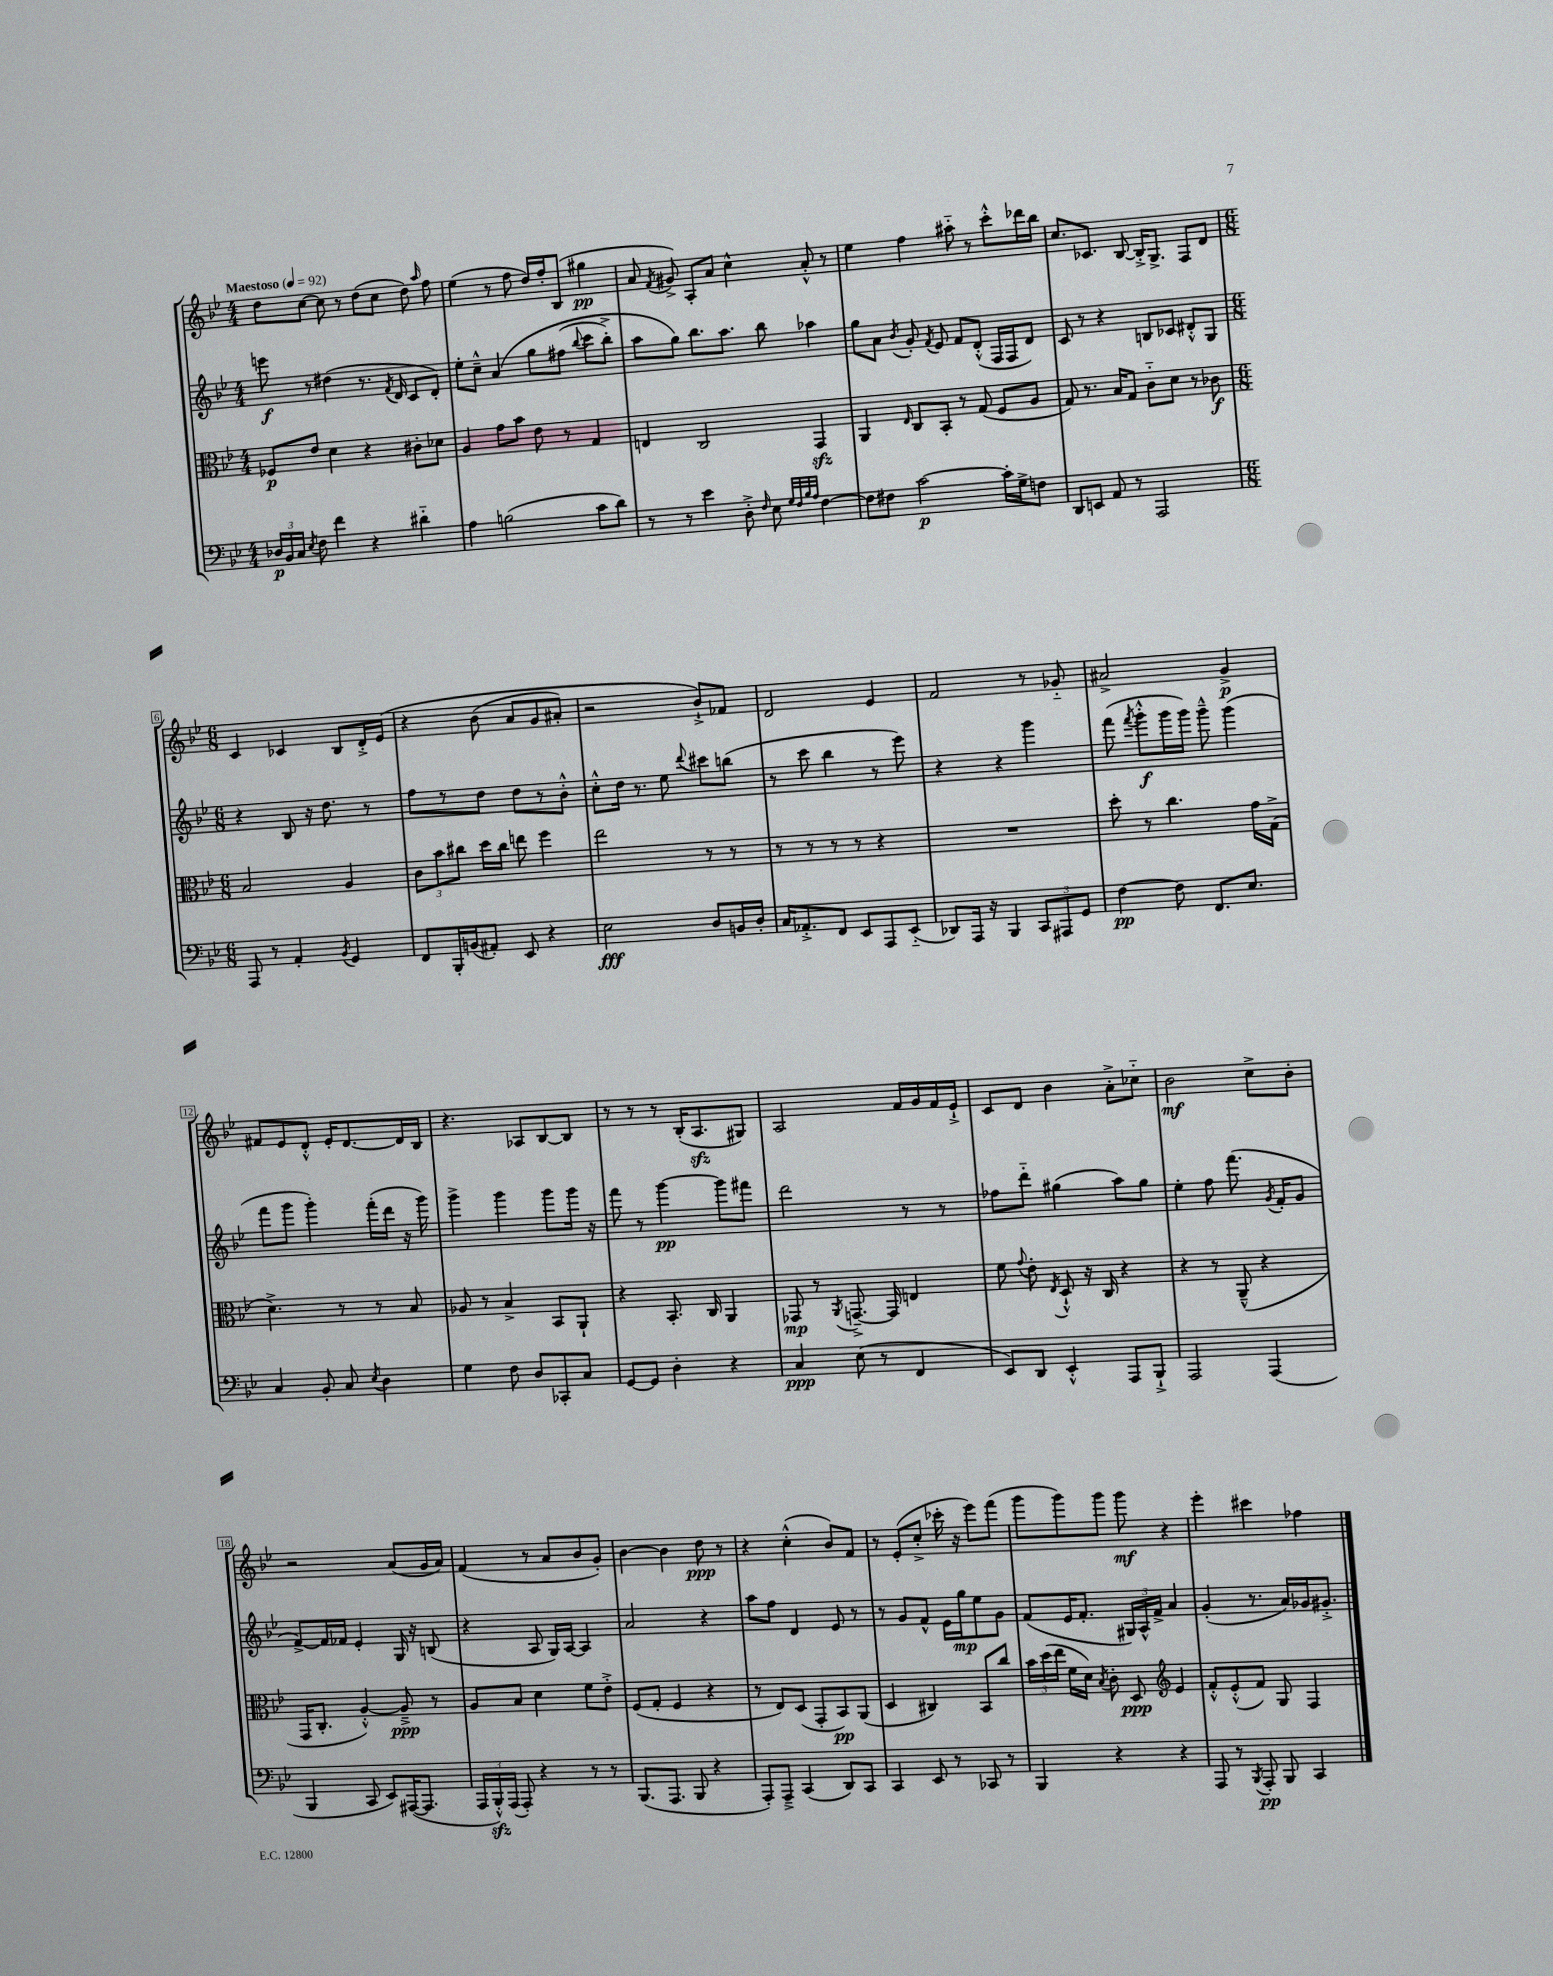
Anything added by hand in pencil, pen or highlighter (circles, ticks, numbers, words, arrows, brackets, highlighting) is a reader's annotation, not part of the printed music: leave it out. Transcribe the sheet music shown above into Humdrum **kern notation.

**kern	**kern	**kern	**kern
*staff4	*staff3	*staff2	*staff1
*clefF4	*clefC3	*clefG2	*clefG2
*k[b-e-]	*k[b-e-]	*k[b-e-]	*k[b-e-]
*M4/4	*M4/4	*M4/4	*M4/4
*MM92	*MM92	*MM92	*MM92
24D-/LL	8F-/L	8eee\	8dd\L
24BB-/	.	.	.
24C/JJ	.	.	.
8qE-/	.	.	.
8F\	8e-/J	8r	[8cc\J
4f\	4d\	(4dd#\	8cc\]
.	.	.	8r
4r	4r	8.r	(8dd\L
.	.	.	8cc\J
.	.	8qf/	.
.	.	16d/	.
4d#'~\	8c#'\L	8c/L	8dd\)
.	.	.	16qqaa/
.	8d-\J	8d'/J)	8ff\
=	=	=	=
4A\	4A/	8ee-'\L	(4ee-\
.	.	8cc~^^\J	.
(2B\	8g\L	&(4a/	8r
.	8b-\J	.	8ff\
.	8e-\	8gg\L	16dd/LL)
.	.	.	16ff'/J
.	8r	(8ff#\J	(8B-/J
.	.	8qqbb-/	.
8c\L	4G/	8ccc\L	4gg#\
8d\J)	.	8bb-'^\J)	.
=	=	=	=
8r	4E/	8aa\L	8a/
.	.	.	8qf/
8r	.	8gg\J&)	8g#^/)
4e-\	2C/	8.bb-\L	8A'/L
.	.	.	8a/J
.	.	8.aa\J	.
8D'^\	.	.	4cc^^\
16qqF/	.	.	.
8E-\	.	8bb-\	.
32qqG/LLL	.	.	.
32qqF/	.	.	.
32qqB-/	.	.	.
32qqA/JJJ	.	.	.
[4F\	4GG/	4aa-\	8a'^^/
.	.	.	8r
=	=	=	=
8F\]L	4AA/	8gg\L	4ee-\
8F#\J	.	8a\J	.
.	16qqE-/	8qb-/	.
[2c\	8C/L	8g'/	4ff\
.	.	8qf/	.
.	8BB-'/J	8e-/	.
.	8r	8f/L	8aa#'~\
.	(8G/	(8d'^^/J	8r
16c'\]LL	8F/L	16F/LL	8ccc'^^\L
16G^\J	.	16F/J	.
8F\J	8A/J	8d/J)	16ddd-\L
.	.	.	16bb-\JJ
=	=	=	=
8DD/L	8G/)	8c/	8.cc/L
8EE/J	8.r	8r	.
.	.	.	8.c-/J
8AA/	.	4r	.
.	16B-/LK	.	.
8r	8G/J	.	[8B-/
2AAA/	8c'~\L	8B/L	16B-'^/]LK
.	.	.	8.G^/J
.	8d\J	8c-/J	.
.	8r	8d#'^^/L	8F/L
.	8c-\	8G/J	8d/J
=	=	=	=
*M6/8	*M6/8	*M6/8	*M6/8
8AAA/	2B-/	4r	4c/
8r	.	.	.
4AA'/	.	8B-/	4c-/
.	.	16r	.
.	.	8.dd\	.
8qBB-/	.	.	.
4GG/	4A/	.	8B-/L
.	.	8r	16d'^/L
.	.	.	&(16e-/JJ
=	=	=	=
8FF/L	12c\L	8ff\L	4r
.	12b-\	.	.
16BBB-'/L	.	8r	.
.	12cc#\J	.	.
(16BB/J	.	.	.
8AA#'/J)	16dd\LL	8dd\J	(8b-\
.	16cc#\JJ	.	.
8EE-/	8ee\	8dd\L	8a/L
4r	4ff\	8r	8g/
.	.	8b-'^^\J	8a#'/J)
=	=	=	=
2E-\	2ee-\	8cc'^^\L	2r
.	.	16dd\Jk	.
.	.	8.r	.
.	.	8ee-\	.
.	.	8qqddd/	.
8D/L	8r	8ccc#\L	8b-`^/L&)
16BB/L	8r	(8bb\J	8f-/J
16D'/JJ	.	.	.
=	=	=	=
16C/LK	8r	8r	2d/
8.AA-'^/	.	.	.
.	8r	8ccc\	.
8FF/J	8r	4bb-\	.
8EE-/L	8r	.	.
8AAA/	4r	8r	4e-/
(8EE-'~/J	.	8eee-\)	.
=	=	=	=
8DD-/L)	2.r	4r	2f/
16AAA/Jk	.	.	.
16r	.	.	.
4BBB-/	.	4r	.
12CC/L	.	4ggg\	8r
12AAA#/	.	.	.
.	.	.	8g-'~/
12GG/J	.	.	.
=	=	=	=
[4F\	8dd'\	(8fff\	2a#^/
.	.	8qfff/	.
.	8r	8ggg'^^\L	.
8F\]	4.cc\	16ggg\L	.
.	.	16ggg\JJ)	.
8.FF/L	.	8ggg~^^\	.
.	.	(4ggg\	4g^/
8.E-/J	.	.	.
.	16g\LL	.	.
.	(16G^\JJ	.	.
=	=	=	=
4C/	4.d^\)	8fff\L	8f#/L
.	.	8ggg\J	8e-/
8BB-'/	.	4ggg'\)	8d'^^/J
8C/	8r	.	16e-'/LK
.	.	.	[8.d/
8qE-/	.	.	.
4D\	8r	(16fff'\LL	.
.	.	16ddd\JJ	.
.	8B-/	16r	16d/]L
.	.	16ggg\)	16B-/JJ
=	=	=	=
4G\	8A-/	4ggg^\	4.r
.	8r	.	.
8F\	4B-^/	4ggg\	.
8D/L	.	.	8A-/L
8CC-'/	8BB-/L	8ggg\L	[8B-/
8C/J	8AA`/J	16ggg\Jk	8B-/]J
.	.	16r	.
=	=	=	=
[8GG/L	4r	8fff\	8r
8GG/]J	.	8r	8r
4D'\	8.BB-'/	[4ggg\	8r
.	.	.	(16B-'/LK
.	16C/	.	8.A/
4r	4AA/	8ggg\]L	.
.	.	8fff#\J	8G#/J)
=	=	=	=
4C/	8GG-/	2ddd\	2A/
.	8r	.	.
.	8qAA/	.	.
(8E-\	[8.GG~^/	.	.
8r	.	.	.
.	16GG/]	.	.
4FF/	4E/	8r	16f/LL
.	.	.	16g/
.	.	8r	16f/
.	.	.	16e-`^/JJ
=	=	=	=
8EE-/L)	8f\	8ff-\L	8c/L
.	8qqg/	.	.
8DD/J	8e-'\	8ddd'~\J	8d/J
.	8qE-/	.	.
4EE-'^^/	8D`^^/	(4gg#\	4b-\
.	16r	.	.
.	16C/	.	.
8AAA/L	4r	8aa\L)	8a'^\L
8BBB-`^/J	.	8gg#\J	8cc-'~\J
=	=	=	=
2AAA/	4r	4ee-'\	2b-\
.	8r	8ff\	.
.	(8AA~^^/	(8.fff\	.
(4AAA/	4r	.	8cc^\L
.	.	8qg/	.
.	.	16f'/LK	.
.	.	8g/J	8b-'\J
=	=	=	=
4BBB-/	16GG/LK	[8f^/L)	2r
.	8.C'/J	.	.
.	.	16f/]L	.
.	.	16f-/JJ	.
8CC/	[4A'^^/)	4e-'/	.
8EE-/L)	.	.	.
([16AAA#/K	8A~^/]	16G/	(8a/L
8.AAA#/]J	.	16r	.
.	8r	(8B/	16g/L
.	.	.	16a/JJ)
=	=	=	=
24AAA/LL	8A/L	4r	(4f/
24BBB-'^^/)	.	.	.
(24AAA/JJ	.	.	.
8AAA'/)	8B-/J	.	.
4r	4d\	8A/	8r
.	.	16G/LL)	8a/L
.	.	[16A/JJ	.
8r	8f\L	4A/]	8b-/
8r	8e-'^\J	.	8g'/J)
=	=	=	=
(8.BBB-/L	(8F/L	2a/	[4b-\
.	8G'/J	.	.
8.AAA/J	.	.	.
.	4F/	.	4b-\]
8BBB-/	.	.	.
4r	4r	4r	8dd\
.	.	.	8r
=	=	=	=
8AAA'/L)	8r	8aa\L	4r
8AAA~^/J	8E-/L)	8ff\J	.
(4CC/	(8D/J	4d/	(4cc'^^\
.	8GG'/L	.	.
8DD/L)	8BB-/)	8e-/	8b-/L)
8CC/J	(8AA/J	8r	8f/J
=	=	=	=
4CC/	4D/	8r	8r
.	.	8g/L	(8e-'/L
8EE-/	4C#/)	8f^^/J	8cc'^/J
8r	.	16e-\LL	16ccc-'\
.	.	16gg\J	16r
8CC-/	8BB-/L	8ee-\	8eee-\L)
8r	8cc/J	8g\J	(8fff\J
=	=	=	=
4BBB-/	24b-\LL	(8f/L	8ggg\L
.	(24dd\	.	.
.	24ee-\JJ	.	.
.	16f\LL	16e-/K	8ggg\)
.	16d\JJ)	8.f'/J	.
.	8qB-/	.	.
4r	8c'\	.	8ggg\J
.	8D/	24G#/LL)	8ggg\
.	.	24A^^/	.
.	.	24f^/JJ	.
*	*clefG2	*	*
4r	4e-/	4a/	4r
=	=	=	=
8AAA/	8f'^^/L	(4g'/	4eee-'\
8r	(8e-'^^/	.	.
8qBBB-/	.	.	.
8AAA'/	8f/J)	8.r	4ccc#\
8BBB-/	8G/	.	.
.	.	16a/LL)	.
4CC/	4F/	16g-/J	4ff-\
.	.	8.g#'^/J	.
==	==	==	==
*-	*-	*-	*-
